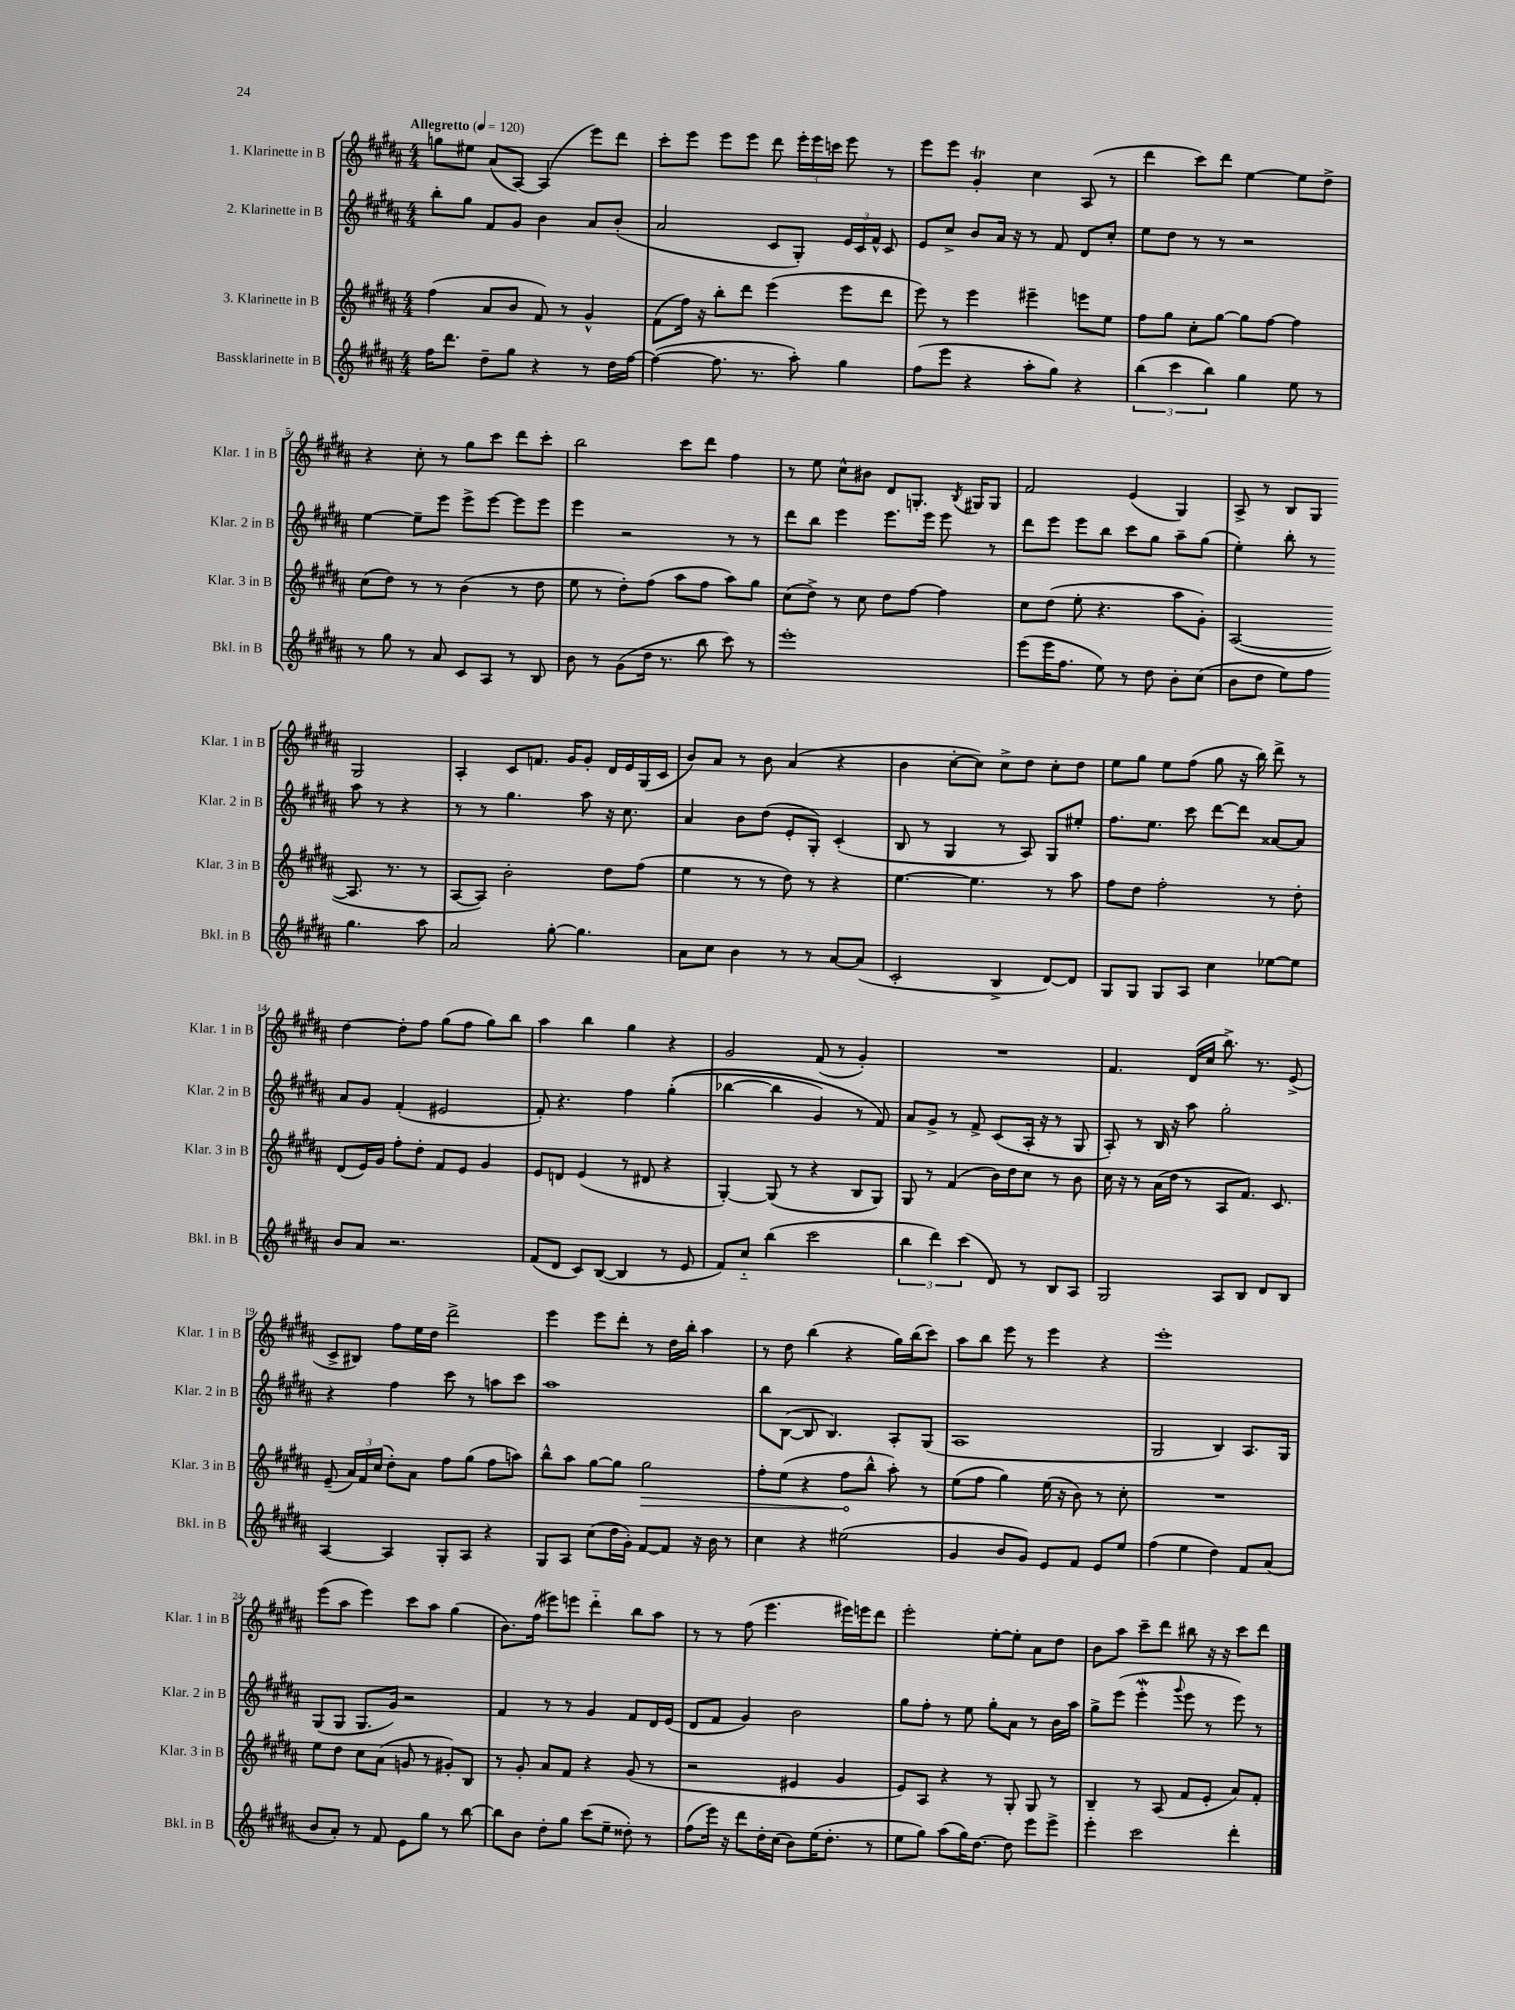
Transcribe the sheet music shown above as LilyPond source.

<<
\new StaffGroup <<
\new Staff = "s0" \with { instrumentName = "1. Klarinette in B" shortInstrumentName = "Klar. 1 in B" } {
    \clef treble \key b \major \numericTimeSignature \time 4/4 \tempo "Allegretto" 4 = 120
    \autoBeamOff g''8[ eis''8] ais'8[( ais8]~) ais4( e'''8[) dis'''8] |
    cis'''8[-. e'''8] e'''8[ e'''8] dis'''8 \tuplet 3/2 { e'''16[-. e'''16 c'''16] } e'''8 r8 |
    e'''8[ e'''8] gis'4-.\trill cis''4 ais8( r8 |
    dis'''4 cis'''8[) dis'''8] e''4~ e''8[ dis''8]-> |
    r4 cis''8-. r8 gis''8[ cis'''8] dis'''8[ cis'''8]-. |
    b''2 cis'''8[ dis'''8] fis''4 |
    r8 e''8 cis''8[-^ bis'8] dis'8[ g8.]-. \acciaccatura { b8 } gis16[ gis8] |
    fis'2 e'4( gis4) |
    ais8-> r8 b8[ gis8] gis2 |
    ais4-. cis'8[ f'8.] gis'16[ gis'8]-. dis'16[ e'16 gis16( cis'16] |
    b'8[) ais'8] r8 b'8 ais'4( r4 |
    b'4 cis''8[~-. cis''8]) cis''8[-> dis''8] cis''8[-. dis''8] |
    e''8[ gis''8] e''8[ fis''8]( gis''8 r16 b''16) dis'''8-> r8 |
    dis''4~ dis''8[-. fis''8] gis''8[( fis''8] gis''8[) b''8] |
    ais''4 b''4 gis''4 r4 |
    gis'2 fis'8( r8 gis'4-.) |
    R1 |
    fis'4. dis'16[( cis''16] b''8.->) r8. e'8->( |
    cis'8[-> bis8]) fis''8[ e''16 dis''16] dis'''2-> |
    e'''4 e'''8[ dis'''8]-. r8 dis''16[ b''16]-. ais''4 |
    r8 dis''8 b''4( r4 gis''16[) b''16( cis'''8]) |
    ais''8[ b''8] e'''8 r8 e'''4 r4 |
    e'''1-. |
    e'''8[( ais''8] e'''4) cis'''8[ ais''8] gis''4( |
    b'8.[) fis''16]( eis'''8[) e'''8] dis'''4-_ b''8[ ais''8] |
    r8 r8 fis''8( e'''4. eis'''16[) e'''16 dis'''8] |
    e'''2-. e''8[~-. e''8]-. ais'8[ dis''8] |
    b'8[ ais''8] cis'''8[-- dis'''8] bis''8 r16 r16 cis'''8[ dis'''8] \bar "|." |
}
\new Staff = "s1" \with { instrumentName = "2. Klarinette in B" shortInstrumentName = "Klar. 2 in B" } {
    \clef treble \key b \major \numericTimeSignature \time 4/4
    \autoBeamOff b''8[-. gis''8] fis'8[ gis'8] b'4 ais'8[ b'8]-.( |
    ais'2 cis'8[ gis8]-.) \tuplet 3/2 { e'16[ cis'16 fis'16]-^ } cis'8 |
    e'8[ cis''8]-> b'8[ ais'16] r16 r8 fis'8 dis'8[ cis''8]-. |
    e''8[ dis''8] r8 r8 r2 |
    e''4~ e''8[-- e'''8] e'''8[-> e'''8]~ e'''8[ e'''8] |
    e'''4 r2 r8 r8 |
    dis'''8[ b''8] e'''4 e'''8.[ e'''16] e'''8 r8 |
    dis'''8[ e'''8] e'''8[ b''8] cis'''8[ gis''8] ais''8[-- gis''8]( |
    e''4-.) b''8-. r8 ais''8 r8 r4 |
    r8 r8 gis''4. ais''8 r16 cis''8. |
    ais'4 b'8[ dis''8]( e'8[-. gis8]-.) cis'4-.( |
    b8 r8 gis4 r8 ais8) gis8[ eis''8]-. |
    fis''8.[ e''8.] cis'''8 dis'''8[~ dis'''8] aisis'8[~ aisis'8] |
    ais'8[ gis'8] fis'4-.( eis'2 |
    fis'8-.) r4. fis''4 gis''4-.(\( |
    bes''4~ bes''4 gis'4) r8 fis'8\) |
    ais'8[ gis'8]-> r8 fis'8-> cis'8[( ais16]-. r16 r8 gis8 |
    ais8-.) r8 b16 r16 ais''8 gis''2-. |
    r4 fis''4 cis'''8 r8 a''8[ cis'''8] |
    ais''1 |
    b''8[ b8]~( b8 b4.) ais8[-. gis8]( |
    ais1 |
    gis2 b4) ais8.[ gis16] |
    gis8[( gis8] gis8.[ gis'16]) r2 |
    fis'4 r8 r8 gis'4 fis'8[ dis'16 e'16]( |
    dis'8[ fis'8] gis'4) b'2 |
    gis''8[ fis''8]-. r8 e''8 gis''8[-. ais'8] r8 b'16[ ais''16] |
    gis''8[-> e'''8]( e'''4-.\mordent \appoggiatura { gis'''8 } e'''8 r8 e'''8) r8 \bar "|." |
}
\new Staff = "s2" \with { instrumentName = "3. Klarinette in B" shortInstrumentName = "Klar. 3 in B" } {
    \clef treble \key b \major \numericTimeSignature \time 4/4
    \autoBeamOff fis''4( ais'8[ b'8] fis'8) r8 gis'4-^ |
    fis'8[( fis''16]) r16 b''8[-. dis'''8] e'''4( e'''8[ dis'''8] |
    e'''8) r8 e'''4 eis'''4-- e'''8[ e''8] |
    fis''8[ gis''8] cis''8[-. gis''8]~ gis''8[ fis''8]~ fis''4 |
    cis''8[( dis''8]) r8 r8 b'4( r8 dis''8 |
    e''8 r8 dis''8[-.) fis''8]( ais''8[ fis''8] ais''8[) gis''8] |
    cis''8[( dis''8]->) r8 cis''8 dis''8[ fis''8]~ fis''4 |
    cis''8[ dis''8]( e''8-. r4. ais''8[ gis'8]-.) |
    ais2~( ais8. r8. r8 |
    ais8[~ ais8]) b'2-. dis''8[ fis''8]( |
    e''4 r8 r8 dis''8) r8 r4 |
    e''4.~ e''4. r8 ais''8 |
    fis''8[ dis''8] fis''2-. r8 dis''8-. |
    dis'8[( e'16) gis'16] fis''8[-. dis''8]-. fis'8[ e'8] gis'4 |
    e'8[ d'8] e'4( r8 dis'8 r4 |
    gis4~-.) gis8( r8 r4 b8[ gis8]) |
    gis8 r8 fis'4( b'16[) dis''16 cis''8] r8 b'8 |
    cis''16 r16 r8 ais'16[( dis''16] r8 ais8[ fis'8.]) cis'8. |
    e'8--( \tuplet 3/2 { ais'16[) fis'16 cis''16]( } dis''8[-.) ais'8] fis''8[ gis''8]( fis''8[ a''8]) |
    b''8[-^ ais''8] gis''8[~ gis''8] \once \override Hairpin.circled-tip = ##t gis''2\> |
    fis''8[-. e''8]( r4 fis''8[\! b''8]-^ ais''8-.) r8 |
    e''8[( fis''8] gis''4) e''16( r16 b'8) r8 cis''8-. |
    R1 |
    e''8[ dis''8] cis''8[ ais'8]( g'8 r8 gis'8[-.) b8] |
    r8 gis'8-. ais'8[ fis'8] r4 gis'8( r8 |
    r2 eis'4 gis'4 |
    e'8[) ais8] r4 r8 gis8-. gis8 r8 |
    b4-- r8 ais8( fis'8[ e'8]-. ais'8[) fis'8]-. \bar "|." |
}
\new Staff = "s3" \with { instrumentName = "Bassklarinette in B" shortInstrumentName = "Bkl. in B" } {
    \clef treble \key b \major \numericTimeSignature \time 4/4
    \autoBeamOff fis''16[ dis'''8.] dis''8[-- gis''8] r4 r8 dis''16[ fis''16]~ |
    fis''4~( fis''8. r8. ais''8-.) gis''4 |
    fis''8[( e'''8] r4 ais''8[-. gis''8]) r4 |
    \tuplet 3/2 { b''4( cis'''4 b''4) } gis''4 e''8 r8 |
    r8 gis''8 r8 ais'8 cis'8[ ais8] r8 b8 |
    b'8 r8 gis'8[( dis''16] r8. b''8 cis'''8) r8 |
    e'''1-. |
    e'''8[( e'''16 fis''8.] e''8) r8 dis''8 b'8[-. cis''8]( |
    b'8[ dis''8] e''8[) fis''8] gis''4. ais''8 |
    ais'2 gis''8~-. gis''4. |
    ais'8[ cis''8] b'4 r8 r8 ais'8[~ ais'8]( |
    cis'2-. b4-> dis'8[~) dis'8] |
    gis8[ gis8] gis8[ ais8] cis''4 ees''8[~ ees''8] |
    b'8[ ais'8] r2. |
    fis'8[( dis'8] cis'8[) b8]~( b4 r8 e'8 |
    fis'8[) cis''8]-_ b''4( cis'''2 |
    \tuplet 3/2 { b''4 dis'''4) cis'''4( } dis'8) r8 b8[ ais8] |
    gis2 ais8[ b8] dis'8[ b8] |
    ais4~ ais4 gis8[-. ais8] r4 |
    gis8[ ais8] cis''8[( dis''16 gis'16]-.) fis'8[~ fis'8] r16 b'16 r8 |
    cis''4 r4 eis''2( |
    gis'4 b'8[ gis'8]) e'8[ fis'8] e'8[ e''8] |
    fis''4( e''4 dis''4) fis'8[ ais'8]( |
    b'8[ ais'8]-.) r8 fis'8 e'8[ gis''8] r8 b''8~ |
    b''8[ b'8] dis''8[-. gis''8] cis'''8[( e''8]-- disis''8-.) r8 |
    fis''8[( e'''16]) r16 dis'''8[ dis''16-. cis''16]( b'8[) e''16( dis''8.]-. r8 |
    e''8[ gis''8]) ais''8[( gis''16) dis''8.]~ dis''8 e'''8[ e'''8]-> |
    e'''4-. cis'''2 dis'''4-. \bar "|." |
}
>>
>>
